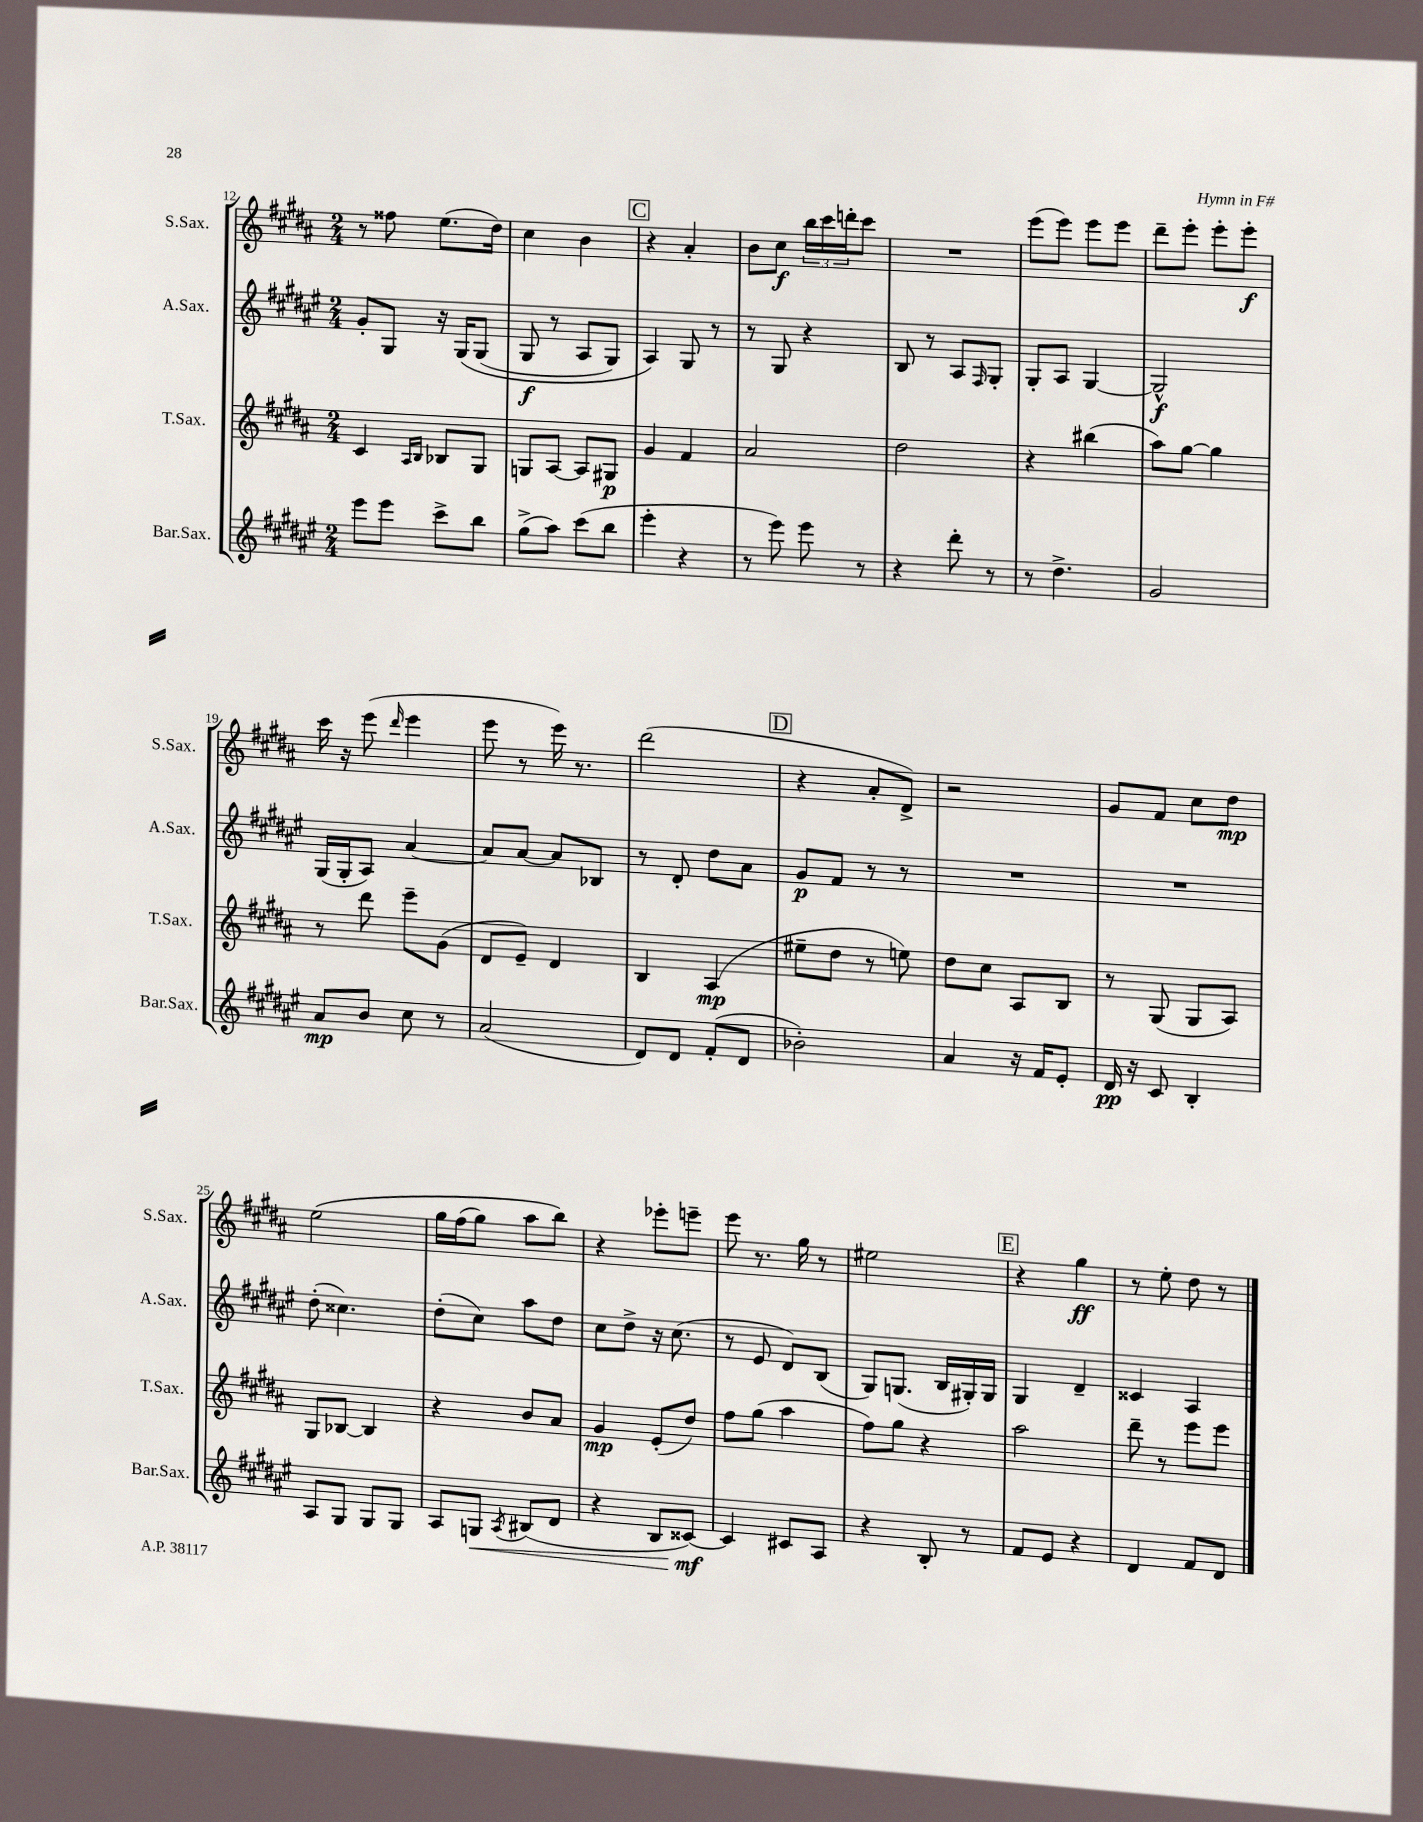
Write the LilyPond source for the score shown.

<<
\new StaffGroup <<
\new Staff = "s0" \with { instrumentName = "S.Sax." shortInstrumentName = "S.Sax." } {
    \clef treble \key b \major \numericTimeSignature \time 2/4
    r8 fisis''8 e''8.( dis''16) |
    cis''4 b'4 |
    \mark \markup { \box "C" } r4 ais'4-. |
    b'8 cis''8\f \tuplet 3/2 { b''16 cis'''16 d'''16-. } cis'''8 |
    R2 |
    e'''8( e'''8) e'''8 e'''8 |
    dis'''8-- e'''8-. e'''8-. e'''8-.\f |
    cis'''16 r16 e'''8( \grace { dis'''16 } e'''4 |
    e'''8 r8 e'''16) r8. |
    dis'''2( |
    \mark \markup { \box "D" } r4 ais'8-. dis'8->) |
    r2 |
    gis'8 fis'8 cis''8 dis''8\mp |
    e''2\( |
    gis''16 fis''16( gis''8) ais''8 b''8\) |
    r4 ees'''8-. e'''8-- |
    e'''8 r8. gis''16 r8 |
    eis''2 |
    \mark \markup { \box "E" } r4 gis''4\ff |
    r8 e''8-. dis''8 r8 \bar "|." |
}
\new Staff = "s1" \with { instrumentName = "A.Sax." shortInstrumentName = "A.Sax." } {
    \clef treble \key fis \major \numericTimeSignature \time 2/4
    gis'8-. gis8 r16 gis16\( gis8( |
    gis8\f r8 ais8 gis8) |
    \mark \markup { \box "C" } ais4\) gis8 r8 |
    r8 gis8 r4 |
    b8 r8 ais8 \grace { fis16 } gis8-. |
    gis8-. ais8 gis4~ |
    gis2-^\f |
    gis16( gis16-. ais8) ais'4~ |
    ais'8 ais'8~ ais'8 bes8 |
    r8 dis'8-. dis''8 ais'8 |
    \mark \markup { \box "D" } gis'8\p fis'8 r8 r8 |
    R2 |
    R2 |
    dis''8-.( cisis''4.) |
    dis''8-.( cis''8) ais''8 dis''8 |
    cis''8 dis''8-> r16 cis''8.( |
    r8 eis'8 dis'8) b8( |
    gis8) g8.( b16 gis16-.) gis16 |
    \mark \markup { \box "E" } gis4 dis'4-- |
    cisis'4 ais4 \bar "|." |
}
\new Staff = "s2" \with { instrumentName = "T.Sax." shortInstrumentName = "T.Sax." } {
    \clef treble \key b \major \numericTimeSignature \time 2/4
    cis'4 \grace { ais16 b16 } bes8 gis8 |
    g8 ais8~ ais8 gis8\p |
    \mark \markup { \box "C" } gis'4 fis'4 |
    ais'2 |
    dis''2 |
    r4 bis''4( |
    ais''8) gis''8~ gis''4 |
    r8 dis'''8 e'''8-- gis'8( |
    dis'8 e'8--) dis'4 |
    b4 ais4\mp( |
    \mark \markup { \box "D" } eis''8-- dis''8 r8 e''8) |
    dis''8 cis''8 ais8 b8 |
    r8 gis8( gis8 ais8) |
    gis8 bes8~ bes4 |
    r4 b'8 ais'8 |
    gis'4\mp e'8-.( dis''8) |
    fis''8 gis''8( ais''4 |
    fis''8) gis''8 r4 |
    \mark \markup { \box "E" } ais''2 |
    dis'''8-- r8 e'''8 e'''8 \bar "|." |
}
\new Staff = "s3" \with { instrumentName = "Bar.Sax." shortInstrumentName = "Bar.Sax." } {
    \clef treble \key fis \major \numericTimeSignature \time 2/4
    eis'''8 eis'''8 cis'''8-> b''8 |
    gis''8->( ais''8) cis'''8( b''8 |
    \mark \markup { \box "C" } eis'''4-. r4 |
    r8 eis'''8) eis'''8 r8 |
    r4 dis'''8-. r8 |
    r8 dis''4.-> |
    gis'2 |
    ais'8\mp b'8 cis''8 r8 |
    ais'2( |
    dis'8) dis'8 fis'8-.( dis'8 |
    \mark \markup { \box "D" } bes'2-.) |
    ais'4 r16 fis'16 eis'8-. |
    dis'16\pp r16 cis'8 b4-. |
    ais8 gis8 gis8 gis8 |
    ais8 g8\< \acciaccatura { ais8 } bis8( dis'8 |
    r4 b8 cisis'8~\mf\!) |
    cisis'4 cis'8 ais8 |
    r4 b8-. r8 |
    \mark \markup { \box "E" } fis'8 eis'8 r4 |
    dis'4 fis'8 dis'8 \bar "|." |
}
>>
>>
\layout { \context { \Score currentBarNumber = #12 } }
